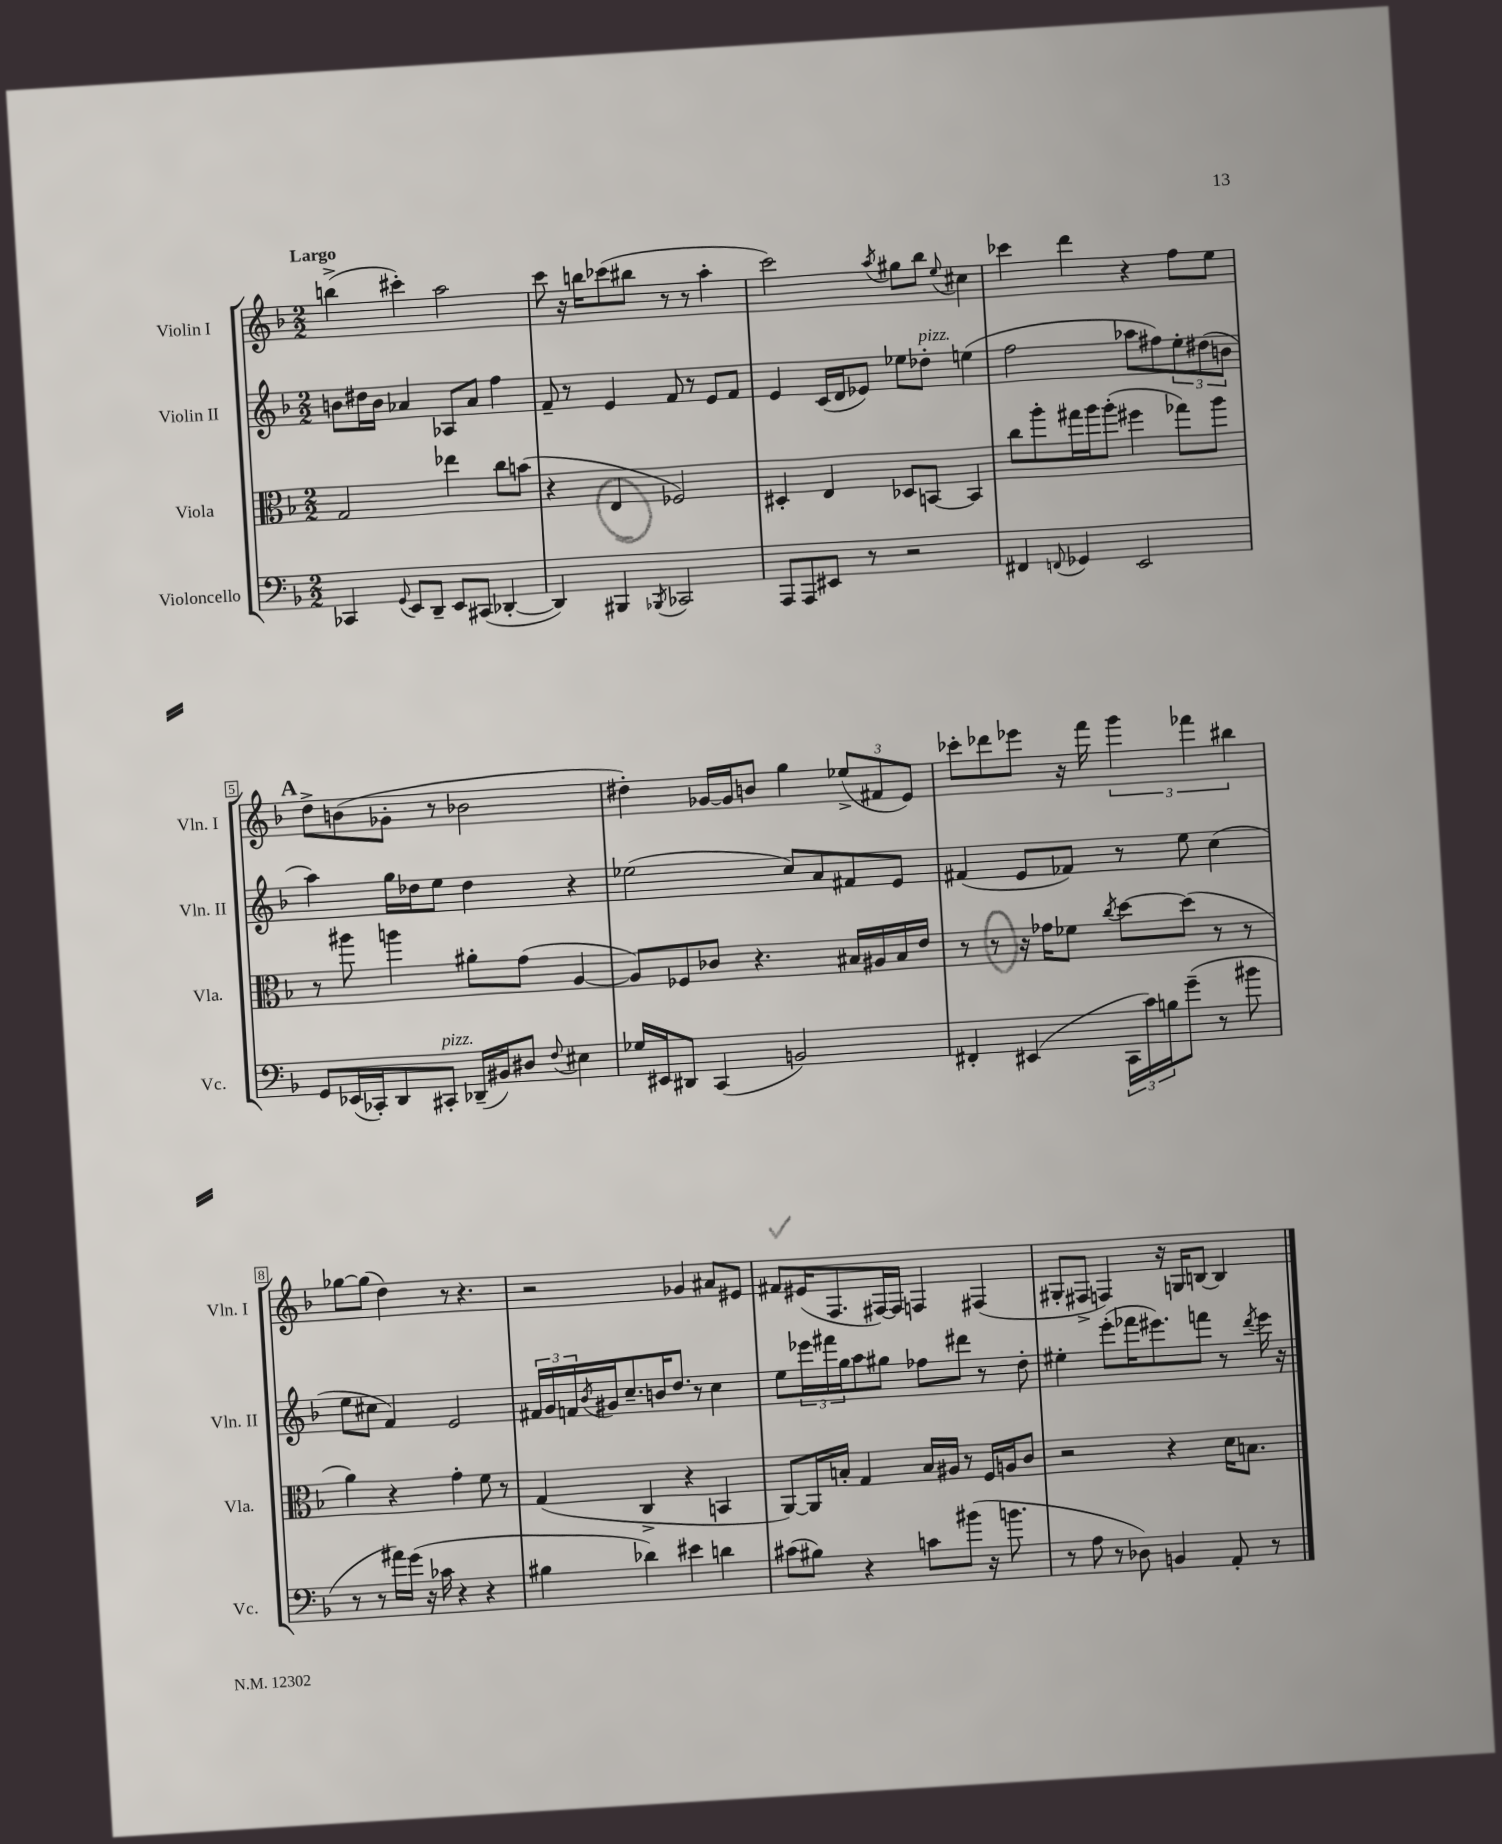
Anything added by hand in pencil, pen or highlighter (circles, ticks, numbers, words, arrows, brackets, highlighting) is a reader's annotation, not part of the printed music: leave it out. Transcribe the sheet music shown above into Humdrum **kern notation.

**kern	**kern	**kern	**kern
*staff4	*staff3	*staff2	*staff1
*clefF4	*clefC3	*clefG2	*clefG2
*k[b-]	*k[b-]	*k[b-]	*k[b-]
*M2/2	*M2/2	*M2/2	*M2/2
4CC-	2G	8b	(4bb^
.	.	16dd#	.
.	.	16b	.
8qqGG	.	.	.
8EE	.	4a-	4ccc#')
8DD~	.	.	.
8EE	4ee-	8A-	2aa
(8CC#	.	8a-	.
[4DD-'	8cc	4ff	.
.	(8b	.	.
=	=	=	=
4DD-])	4r	8f~	8ccc
.	.	8r	16r
.	.	.	16bb
4BBB#	4E	4e	(8ccc-
.	.	.	8bb#
8qBBB-	.	.	.
2CC-	2F-)	8f	8r
.	.	8r	8r
.	.	8e	4aa'
.	.	8f	.
=	=	=	=
8AAA	4D#'	4e	2ccc)
8AAA	.	.	.
8EE#	4E	(16c	.
.	.	16d	.
8r	.	8e-)	.
.	.	.	8qaa
2r	8D-	8ee-	8gg#
.	[8BB	8dd-'	8bb-
.	.	.	8qqee
.	4BB]	(4ee	4cc#
=	=	=	=
4FF#	8cc	2ff	4ccc-
.	8aa'	.	.
8qqFF	.	.	.
4GG-	16gg#	.	4ddd
.	16aa	.	.
.	(8aa'	.	.
2EE	4ff#	8aa-	4r
.	.	8ff#)	.
.	8gg-)	12ee'	8ff
.	.	(12dd#	.
.	8aa	.	8ee
.	.	12b	.
=	=	=	=
8GG	8r	4aa)	8dd^
(16EE-	8aa#	.	(8b
16CC-')	.	.	.
8DD	4aa	16gg	8g-'
.	.	16dd-	.
8CC#'	.	8ee	8r
(16DD-~	8a#'	4dd-	2b-
16BB#)	.	.	.
8D#	(8g	.	.
8qqF	.	.	.
4E#	[4A	4r	.
=	=	=	=
16G-	8A])	(2ee-	4dd#')
16EE#	.	.	.
8DD#	8F-	.	.
(4CC	8c-	.	[16g-
.	.	.	16g-]
.	4.r	.	8b
2BB)	.	8cc)	4gg
.	.	8a	.
.	16B#	8f#	(12ee-^
.	16A#	.	.
.	.	.	12f#
.	16B#	8e	.
.	.	.	12e)
.	16e	.	.
=	=	=	=
4FF#'	8r	(4f#	8ccc-'
.	8r	.	8ddd-
(4EE#	16r	8e	8eee-
.	16g-	.	.
.	8f-	8f-)	16r
.	.	.	16fff
.	8qcc	.	.
24CC	[8dd	8r	6ggg
24c)	.	.	.
24B	.	.	.
(8g~	(8dd]	8ee	.
.	.	.	6fff-
8r	8r	(4cc	.
.	.	.	6bb#
8b#	8r	.	.
=	=	=	=
8r	4a)	8ee	[8gg-
8r	.	8cc#	(8gg-]
16a#)	4r	4f)	4dd)
(16g	.	.	.
16r	.	.	.
16c-	.	.	.
4r	4g'	2e	8r
.	.	.	4.r
4r	8f	.	.
.	8r	.	.
=	=	=	=
4B#	(4G	24f#	2r
.	.	24g	.
.	.	24f	.
.	.	8qb-	.
.	.	16g#	.
.	.	8.cc~	.
4d-)	4C^	.	.
.	.	16b	.
.	.	8.dd	.
4e#	4r	.	4g-
.	.	8r	.
4d	4BB	4cc	8a#
.	.	.	8e#
=	=	=	=
(8c#	[8AA)	8ee	8f#
8B#)	16AA]	24eee-	(16e#
.	.	24fff#	.
.	16B'	.	8.F
.	.	24gg	.
4r	4G	8aa	.
.	.	8gg#	[16F#)
.	.	.	16F#]
8c	16B	8ff-	4F
.	16A#	.	.
(8b#	8r	8ddd#	.
16r	16F	8r	(4F#
8.b	16A	.	.
.	8c	8dd'	.
=	=	=	=
8r	2r	4ee#'	8G#'
8A	.	.	8F#^
8r	.	(8eee'	4F)
8D-)	.	16fff-	.
.	.	8.eee#)	.
4BB	4r	.	16r
.	.	.	16G
.	.	8fff	[8B
8AA'	16d	8r	4B]
.	8.B	.	.
.	.	8qddd	.
8r	.	16eee#	.
.	.	16r	.
==	==	==	==
*-	*-	*-	*-
